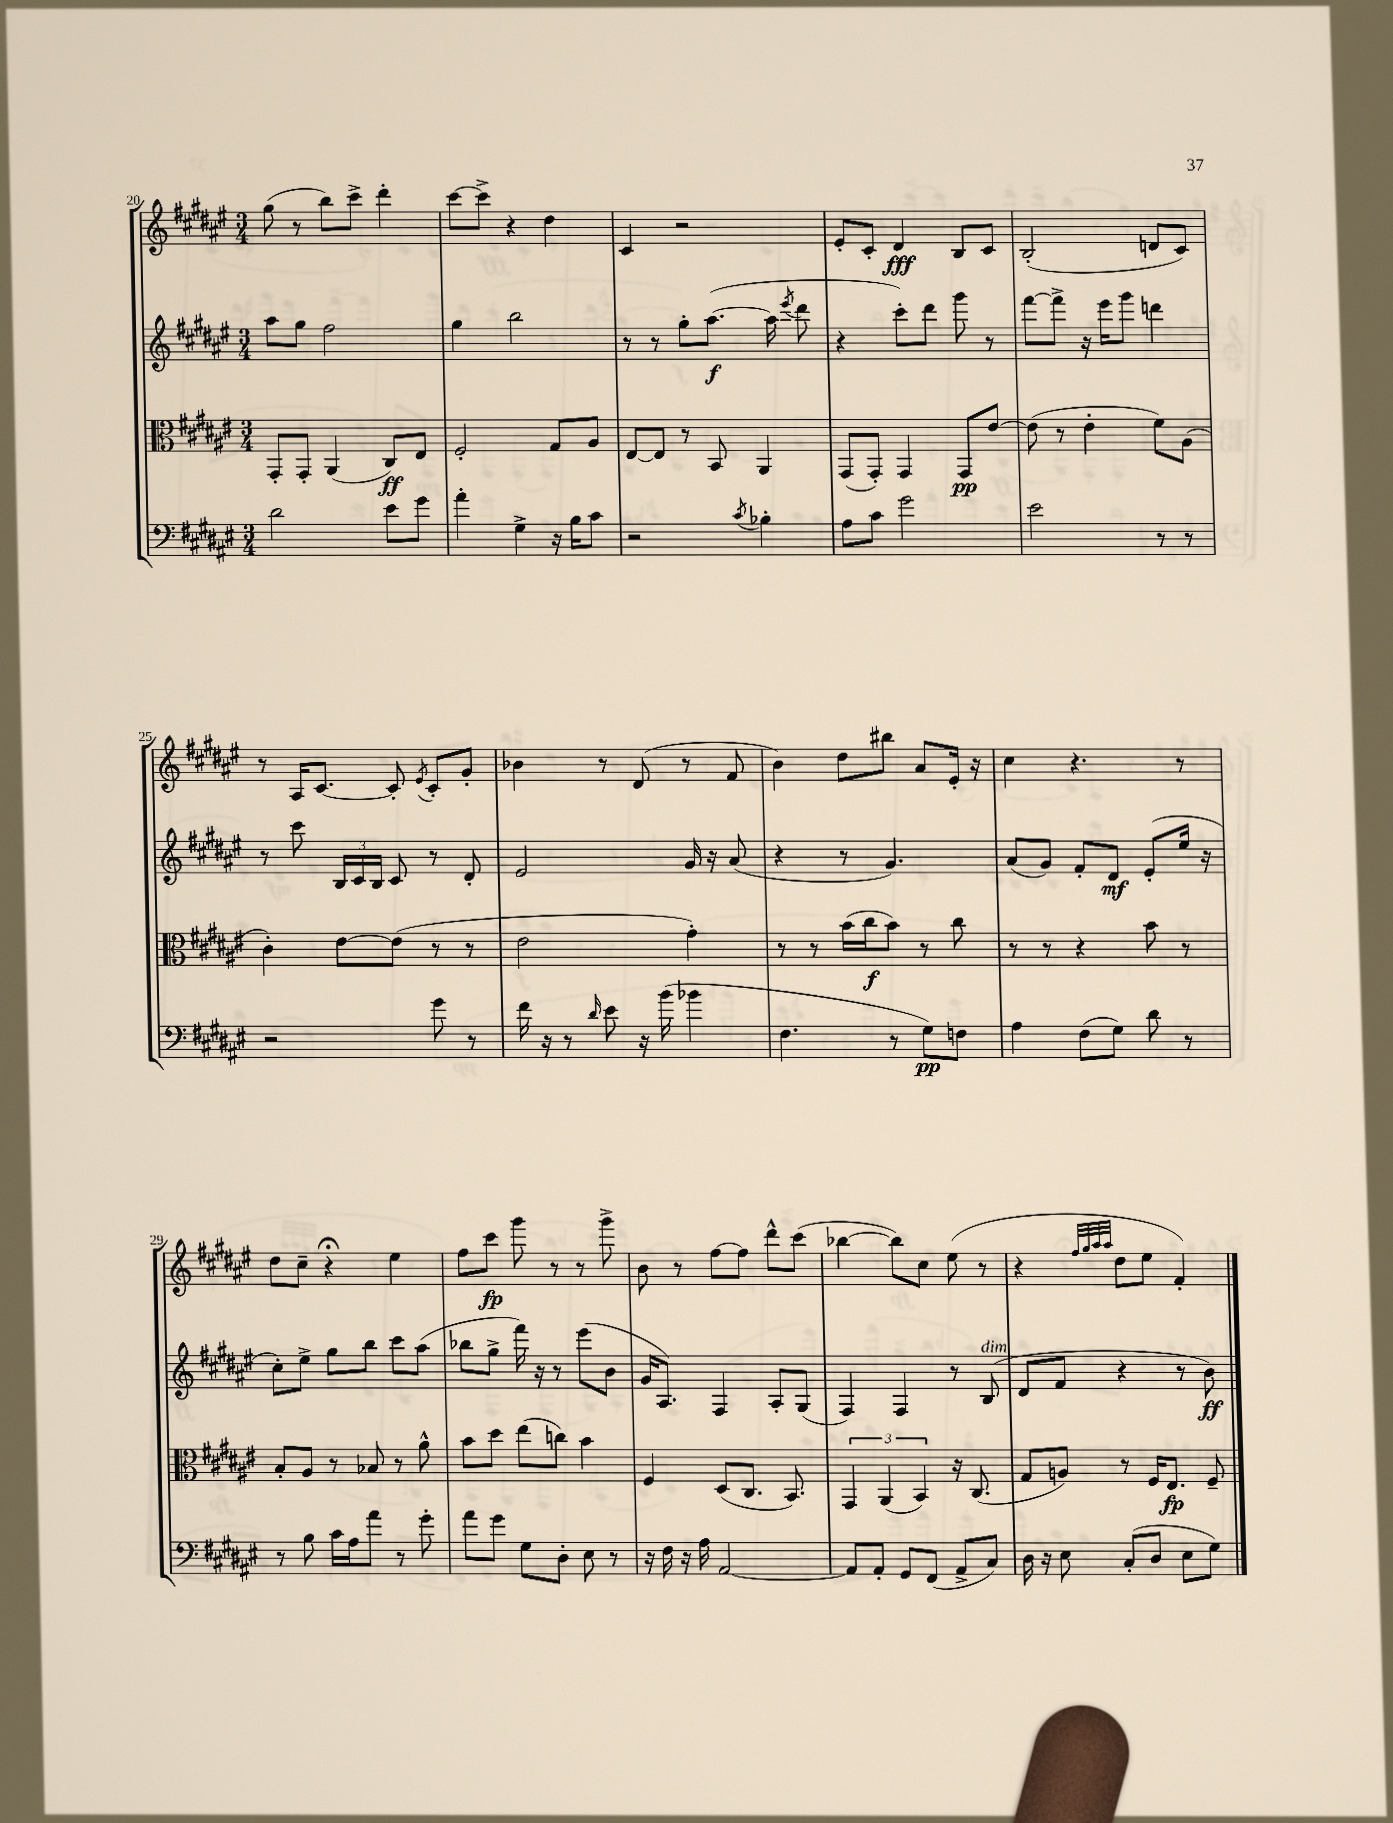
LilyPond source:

<<
\new StaffGroup <<
\new Staff = "s0" {
    \clef treble \key fis \major \numericTimeSignature \time 3/4
    \autoBeamOff gis''8( r8 b''8[) cis'''8]-> dis'''4-. |
    cis'''8[~ cis'''8]-> r4 dis''4 |
    cis'4 r2 |
    eis'8[-. cis'8]-. dis'4\fff b8[ cis'8] |
    b2-.( d'8[ cis'8]) |
    r8 ais16[ cis'8.]~ cis'8-. \acciaccatura { eis'8 } cis'8[-. gis'8]-. |
    bes'4 r8 dis'8( r8 fis'8 |
    b'4) dis''8[ bis''8] ais'8[ eis'16]-. r16 |
    cis''4 r4. r8 |
    dis''8[ cis''8]-- r4\fermata eis''4 |
    fis''8[ cis'''8]\fp gis'''8 r8 r8 gis'''8-> |
    b'8 r8 fis''8[~ fis''8] dis'''8[-^ cis'''8]( |
    bes''4~ bes''8[) cis''8] eis''8( r8 |
    r4 \grace { fis''32[ gis''32 ais''32 ais''32] } dis''8[ eis''8] fis'4-.) \bar "|." |
}
\new Staff = "s1" {
    \clef treble \key fis \major \numericTimeSignature \time 3/4
    \autoBeamOff ais''8[ gis''8] fis''2 |
    gis''4 b''2 |
    r8 r8 gis''8[-. ais''8.]~\f( ais''16 \acciaccatura { eis'''8 } dis'''8 |
    r4 cis'''8[-.) dis'''8] gis'''8 r8 |
    fis'''8[~ fis'''8]-> r16 eis'''16[ gis'''8] d'''4 |
    r8 cis'''8 \tuplet 3/2 { b16[ cis'16 b16] } cis'8 r8 dis'8-. |
    eis'2 gis'16 r16 ais'8( |
    r4 r8 gis'4.) |
    ais'8[( gis'8]) fis'8[-. dis'8]\mf eis'8[-.( eis''16] r16 |
    cis''8[-.) eis''8]-> gis''8[ b''8] cis'''8[ ais''8]( |
    bes''8[ gis''8]-> fis'''16) r16 r8 eis'''8[( b'8] |
    gis'16[ ais8.]) fis4 ais8[-. gis8]( |
    fis4) fis4 r8 b8^\markup { \italic "dim." }( |
    dis'8[ fis'8] r4 r8 b'8\ff) \bar "|." |
}
\new Staff = "s2" {
    \clef alto \key fis \major \numericTimeSignature \time 3/4
    \autoBeamOff gis,8[-. gis,8]-. ais,4( cis8[\ff) eis8] |
    fis2-. gis8[ ais8] |
    eis8[~ eis8] r8 b,8 ais,4 |
    gis,8[( gis,8]-.) gis,4 gis,8[\pp eis'8]~ |
    eis'8( r8 eis'4-. fis'8[) ais8]( |
    cis'4-.) eis'8[~ eis'8]( r8 r8 |
    eis'2 gis'4-.) |
    r8 r8 b'16[( cis''16\f b'8]) r8 cis''8 |
    r8 r8 r4 b'8 r8 |
    b8[-. ais8] r8 bes8 r8 ais'8-^ |
    b'8[ dis''8] eis''8[( c''8]) b'4 |
    fis4 dis8[( cis8.] b,8.) |
    \tuplet 3/2 { gis,4 ais,4( b,4) } r16 cis8.( |
    gis8[ a8]) r8 fis16[ eis8.]\fp fis8-- \bar "|." |
}
\new Staff = "s3" {
    \clef bass \key fis \major \numericTimeSignature \time 3/4
    \autoBeamOff dis'2 eis'8[ gis'8] |
    ais'4-. gis4-> r16 b16[ cis'8] |
    r2 \acciaccatura { cis'8 } bes4-. |
    ais8[ cis'8] gis'2 |
    eis'2 r8 r8 |
    r2 gis'8 r8 |
    fis'16 r16 r8 \grace { dis'16 } eis'8 r16 b'16( bes'4 |
    fis4. r8 gis8[\pp) f8] |
    ais4 fis8[( gis8]) dis'8 r8 |
    r8 b8 cis'16[ ais16 ais'8] r8 gis'8-. |
    ais'8[ gis'8] gis8[ dis8]-. eis8 r8 |
    r16 fis16 r16 ais16 ais,2~ |
    ais,8[ ais,8]-. gis,8[ fis,8]( ais,8[-> cis8]) |
    dis16 r16 eis8 cis8[-.( dis8] eis8[ gis8]) \bar "|." |
}
>>
>>
\layout { \context { \Score currentBarNumber = #20 } }
